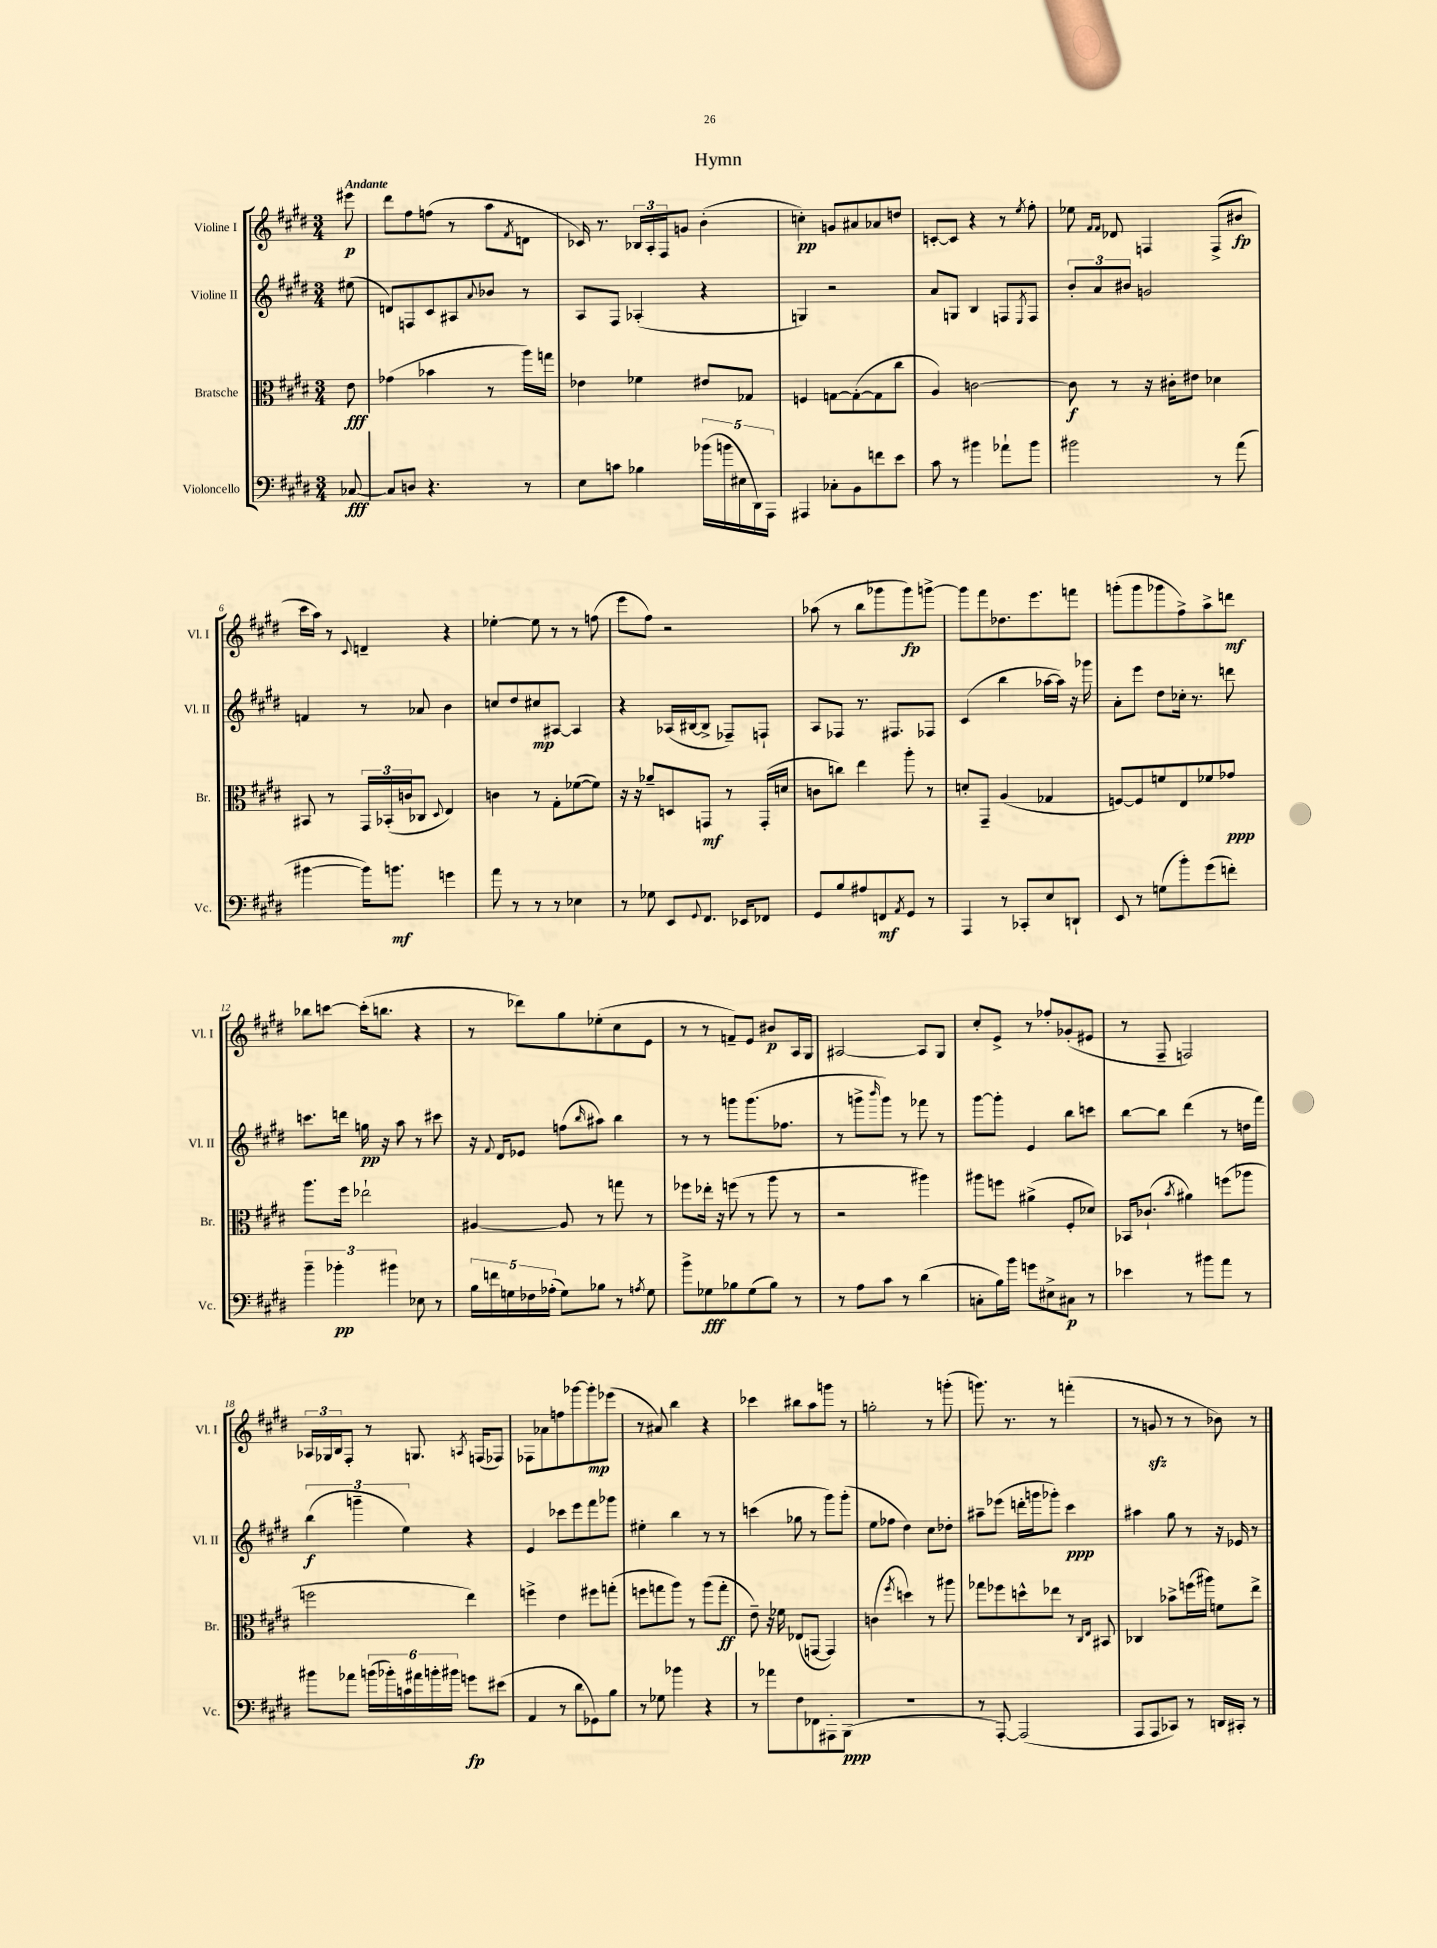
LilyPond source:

\header { title = "Hymn" }
<<
\new StaffGroup <<
\new Staff = "s0" \with { instrumentName = "Violine I" shortInstrumentName = "Vl. I" } {
    \clef treble \key e \major \numericTimeSignature \time 3/4 \partial 8 \tempo "Andante"
    eis'''8\p |
    dis'''8 fis''8 f''8( r8 a''8 \acciaccatura { fis'8 } d'8 |
    ces'16) r8. \tuplet 3/2 { bes16 a16-. fis16 } g'8 b'4-.( |
    c''4-.\pp) g'8 ais'8 aes'8 d''8 |
    c'8~-. c'8 r4 r8 \acciaccatura { e''8 } fis''8-. |
    ees''8 \grace { fis'16 fis'16 } des'8 f4 f8->( bis'8\fp |
    cis'''16 a''16) r8 \appoggiatura { cis'8 } d'4-- r4 |
    ees''4~-. ees''8 r8 r8 f''8( |
    e'''8 fis''8) r2 |
    aes''8( r8 b''8 ges'''8 ges'''8\fp) g'''8~-> |
    g'''8 fis'''8 des''8. e'''8. f'''8 |
    g'''8-.( g'''8 ges'''8 fis''8->) a''8-> d'''8\mf |
    bes''8 c'''8~ c'''16-.( b''8. r4 |
    r8 des'''8) gis''8 ees''8-.( cis''8 e'8 |
    r8 r8 f'8--) e'8 bis'8\p a16 gis16 |
    ais2~ ais8 gis8 |
    cis''8-. e'8-> r8 fes''8-. ges'8-.( eis'8 |
    r8 fis8-- f2) |
    \tuplet 3/2 { aes16 ges16 b16 } fis8-. r8 g8. \acciaccatura { a8 } f16( fes8) |
    fes8 aes'8 f''8 ges'''8~ ges'''8-.\mp ees'''8( |
    r8 ais'8) b''4 r4 |
    ces'''4 bis''8 a''8 g'''8 r8 |
    g''2-. r8 g'''8-.( |
    g'''8.) r8. r8 f'''4-.( |
    r8 g'8\sfz r8 r8 bes'8) r8 \bar "|." |
}
\new Staff = "s1" \with { instrumentName = "Violine II" shortInstrumentName = "Vl. II" } {
    \clef treble \key e \major \numericTimeSignature \time 3/4 \partial 8
    eis''8( |
    d'8) f8 cis'8 ais8 \appoggiatura { a'8 } bes'8 r8 |
    a8 fis8 aes4-.( r4 |
    g4) r2 |
    a'8 g8 b4 f8 \acciaccatura { e8 } f8 |
    \tuplet 3/2 { b'8-. a'8 bis'8 } g'2 |
    f'4 r8 aes'8 b'4 |
    c''8 dis''8 cis''8\mp ais8~ ais4 |
    r4 aes16( bis16~ bis8-> fes8--) f8-! |
    a8 fes8 r8. fis8. fes8 |
    cis'4( b''4 aes''16~ aes''16) r16 ges'''16 |
    a'8-. e'''8 dis''8 ces''16-. r8. d'''8 |
    c'''8. d'''16 g''16\pp r16 a''8 r8 cis'''8 |
    r16 \appoggiatura { fis'8 } dis'16 ees'8 f''8( \grace { b''16 } ais''8) b''4 |
    r8 r8 g'''8 g'''8.( fes''8. |
    r8 g'''8-> \grace { b'''16 } g'''8) r8 fes'''8 r8 |
    gis'''8~ gis'''8-. e'4 b''8 c'''8 |
    b''8~ b''8 dis'''4( r8 d''16 fis'''16) |
    \tuplet 3/2 { b''4\f( g'''4-- e''4) } r4 |
    e'4 ces'''8 e'''8 fis'''8 ges'''8 |
    eis''4-. b''4 r8 r8 |
    c'''4( ges''8 r8 gis'''8) gis'''8-.( |
    e''8 fes''8 dis''4) cis''8 des''8-. |
    ais''8-- ees'''8( d'''16-. g'''16 ges'''8-.) cis'''4\ppp |
    ais''4 gis''8 r8 r16 ees'16 r8 \bar "|." |
}
\new Staff = "s2" \with { instrumentName = "Bratsche" shortInstrumentName = "Br." } {
    \clef alto \key e \major \numericTimeSignature \time 3/4 \partial 8
    e'8\fff |
    ges'4( bes'4 r8 a''16) g''16 |
    ees'4 fes'4 eis'8 ges8 |
    f4 g8~ g8~-.( g8 cis''8 |
    a4) c'2~ |
    c'8\f r8 r16 cis'16-. eis'8 des'4 |
    bis,8 r8 \tuplet 3/2 { gis,16 bes,16-.( c'16 } ces8 \appoggiatura { dis8 } e4) |
    c'4 r8 gis8-. fes'8~( fes'8) |
    r16 r16 aes'8-- d8 g,8\mf r8 g,16-.( d'16 |
    c'8 c''8) e''4 a''8-. r8 |
    d'8-. gis,8-- a4( ges4 |
    f8~) f8 f'8 e8 fes'8 ges'8\ppp |
    a''8. fis''16 ees''2-! |
    ais4~ ais8 r8 g''8 r8 |
    fes''8 ees''16-. r16 f''8( r8 a''8 r8 |
    r2 ais''4) |
    ais''8 f''8 ais'4->( fis8-. des'8) |
    bes,16 ces'8.-!( \acciaccatura { b'8 } ais'4) f''8( aes''8 |
    f''2 e''4) |
    f''4-> e'4 fis''8 g''8-.( |
    f''8 g''8 a''8) r8 a''8( g''8-.\ff |
    e'8--) r16 fes'16 ees8( g,8~ g,4) |
    c'4( \acciaccatura { fis''8 } d''4) r8 ais''8 |
    ges''8 fes''8 d''8-^ ees''8 r8 \grace { cis16 e16 } bis,8 |
    ces4 bes'8-> f''16( ais''16) f'8 e''8-> \bar "|." |
}
\new Staff = "s3" \with { instrumentName = "Violoncello" shortInstrumentName = "Vc." } {
    \clef bass \key e \major \numericTimeSignature \time 3/4 \partial 8
    ces8~\fff |
    ces8 d8 r4. r8 |
    e8 c'8 bes4 \tuplet 5/4 { bes'16( b'16 eis16 dis,16) a,,16 } |
    ais,,4 ces8-. b,8 f'8 e'8 |
    cis'8 r8 bis'4 aes'8-! bis'8 |
    bis'2 r8 a'8( |
    bis'4~ bis'16) b'8.\mf g'4 |
    a'8 r8 r8 r8 ees4 |
    r8 ges8 e,8 \appoggiatura { gis,8 } fis,8. ees,16 fes,8 |
    gis,8 b8 ais8 f,8\mf \acciaccatura { a,8 } gis,8 r8 |
    a,,4 r8 ces,8-. e8 d,8-! |
    e,8 r8 g8( b'8-.) gis'8( f'8-.) |
    \tuplet 3/2 { b'4-- bes'4-.\pp bis'4 } ees8 r8 |
    \tuplet 5/4 { b16 f'16 g16 fes16 aes16-.( } g8) bes8 r8 \acciaccatura { a8 } g8 |
    b'8-> ges8\fff bes8 ges8( bes8) r8 |
    r8 a8 cis'8 r8 dis'4( |
    c8-. b16) b'16 g'8 eis8-> cis8\p r8 |
    ees'4 r8 bis'8 a'8 r8 |
    bis'8 aes'8 \tuplet 6/4 { b'16( bes'16-.) c'16 ais'16 b'16-. bis'16 } g'8\fp eis'8( |
    a,4 r8 dis'8 ges,8) b8 |
    r8 ges8 bes'4 r4 |
    r8 aes'8 fis8 fes,8 ais,,8-. b,,8\ppp( |
    R2. |
    r8 a,,8~-.) a,,2( |
    a,,8 a,,8 ces,8) r8 d,16 cis,16-. r8 \bar "|." |
}
>>
>>
